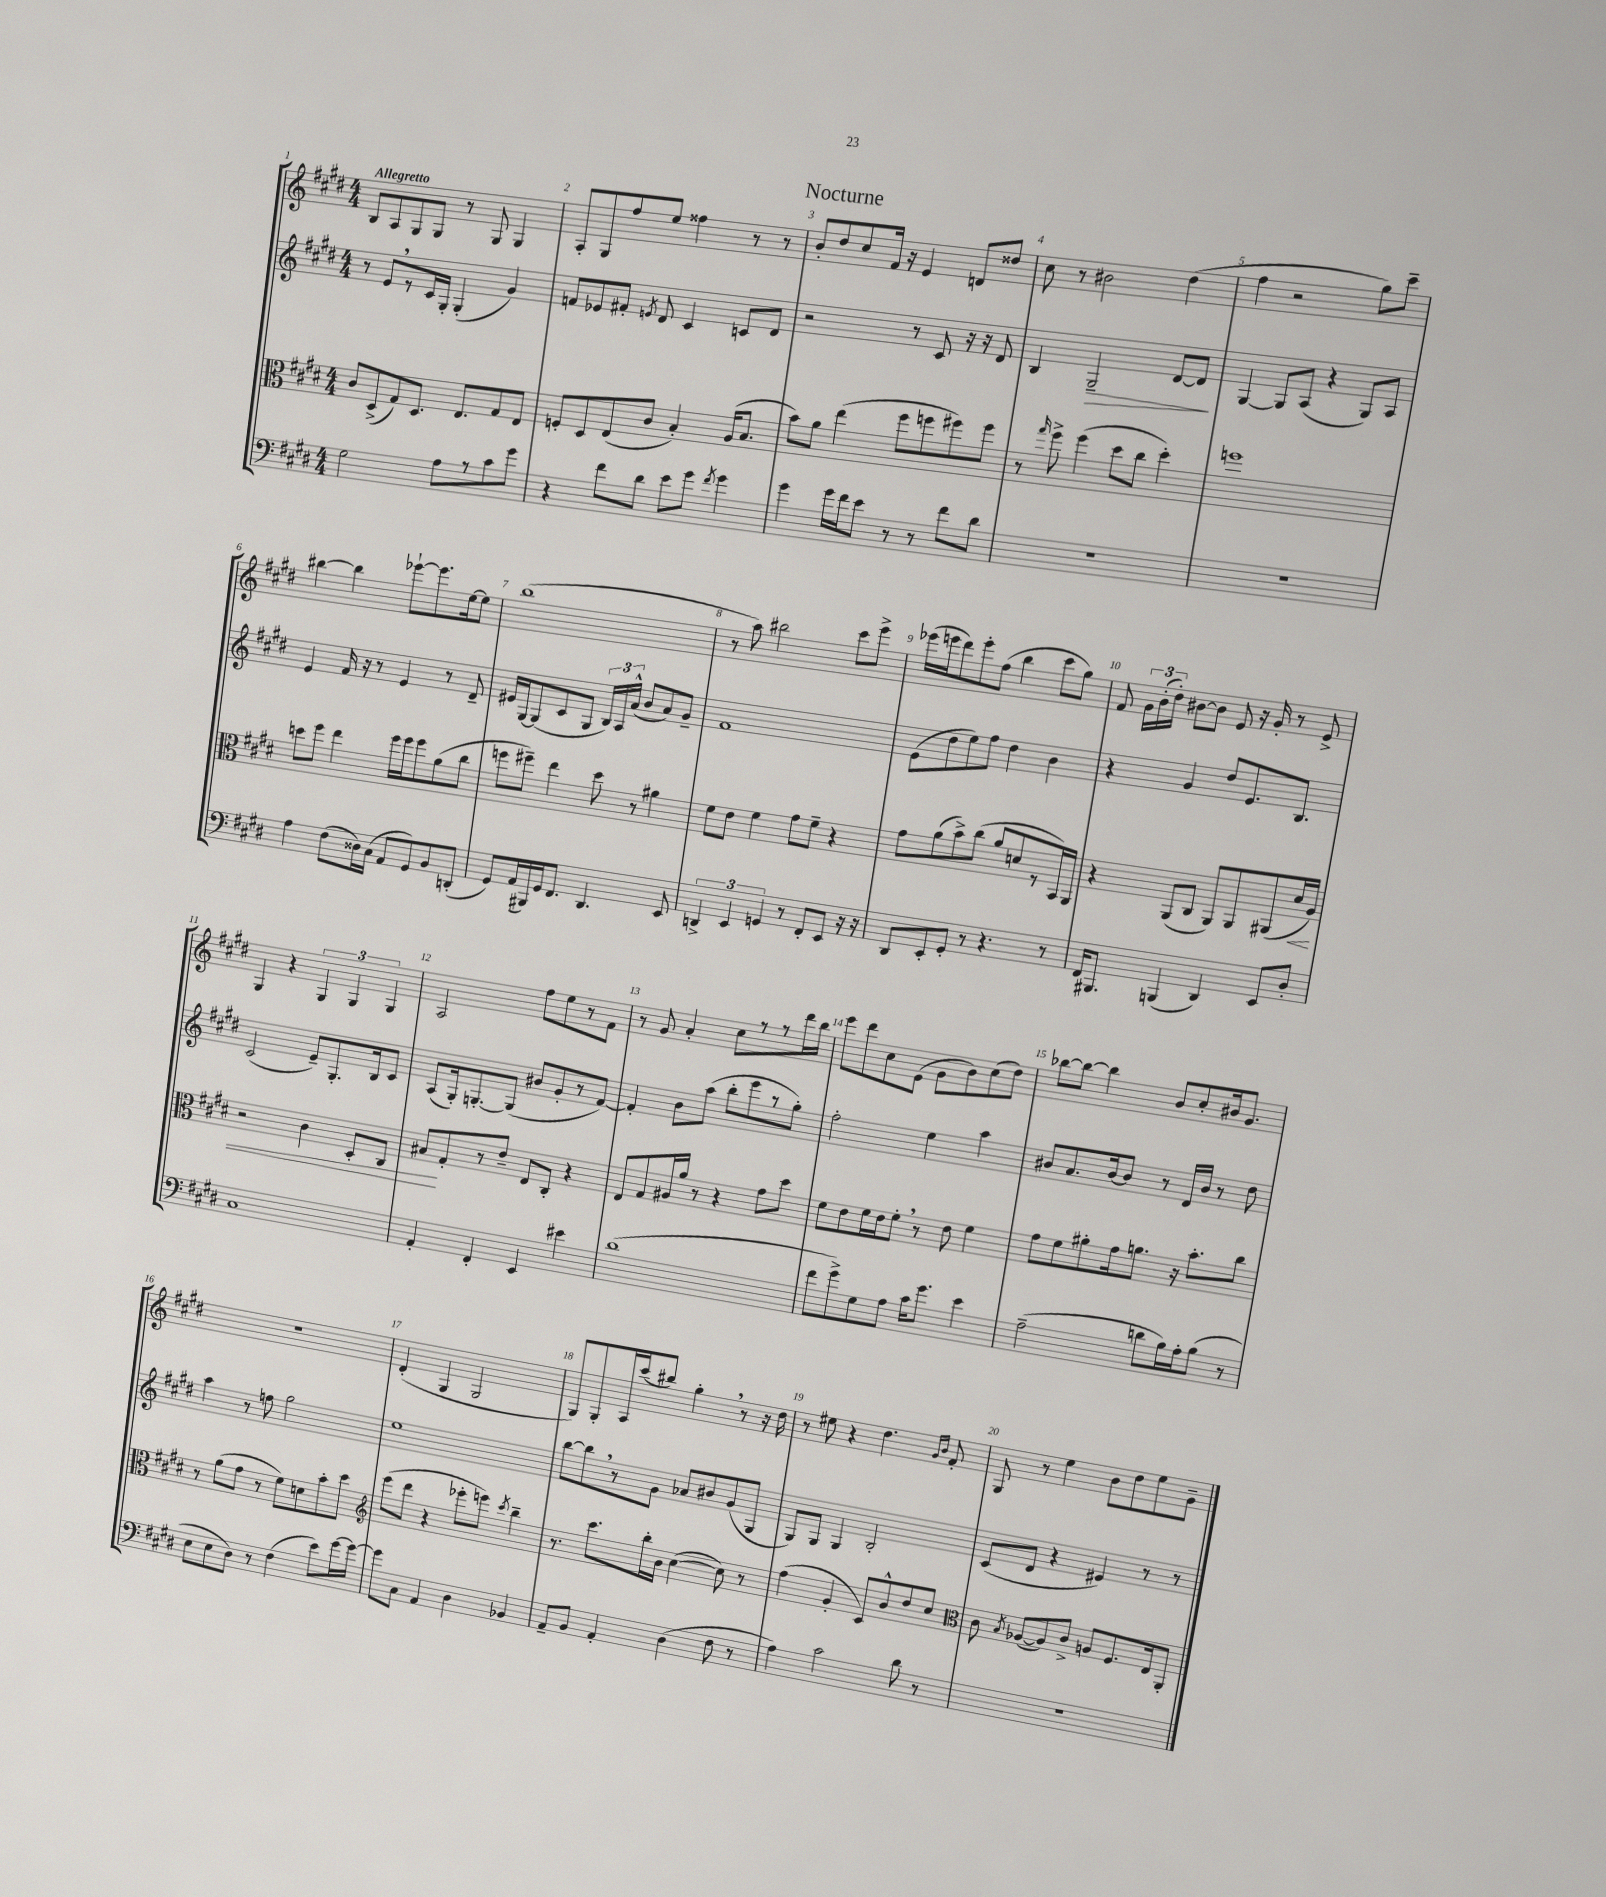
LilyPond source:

\header { title = "Nocturne" }
<<
\new StaffGroup <<
\new Staff = "s0" {
    \clef treble \key e \major \numericTimeSignature \time 4/4 \tempo "Allegretto"
    \autoBeamOff b8[ a8 gis8 gis8] r8 gis8 gis4 |
    a8[-. gis8 fis''8 e''8] fisis''4 r8 r8 |
    b'8[-. dis''8 cis''8 fis'16] r16 e'4 d'8[ disis''8] |
    cis''8 r8 bis'2 dis''4( |
    fis''4 r2 gis''8[) cis'''8]-- |
    bis''4~ bis''4 ees'''8[~-! ees'''8. e''16~ e''8] |
    b''1( |
    r8 a''8) bis''2 cis'''8[ e'''8]-> |
    ees'''16[( e'''16 dis'''8) e'''8-. fis''8]( b''4 cis'''8[ gis''8]) |
    fis'8 \tuplet 3/2 { gis'16[ b'16-.( dis''16]-.) } bis'8[~ bis'8] e'8 r16 gis'16-. r8 e'8-> |
    gis4 r4 \tuplet 3/2 { gis4 gis4 gis4 } |
    a2 fis''8[ e''8 r8 fis'8] |
    r8 gis'8 a'4-. cis''8[ r8 r8 dis'''16 b''16] |
    e'''8[ dis'''8 cis''8 e'8]( gis'8[ b'8) cis''8( dis''8]) |
    bes''8[~ bes''8]~ bes''4 b'8[ cis''8-. bis'16 gis'8.] |
    R1 |
    dis'4-.( gis4 gis2 |
    gis8[) gis8-. a16 cis'''16( bis''8]) gis''4-. \breathe r8 r16 dis''16 |
    r8 eis''8 r4 dis''4. \grace { gis'16[ b'16] } fis'8-. |
    gis8 r8 e''4 b'8[ dis''8 e''8 gis'8]-- \bar "|." |
}
\new Staff = "s1" {
    \clef treble \key e \major \numericTimeSignature \time 4/4
    \autoBeamOff r8 e'8[ \breathe r8 cis'16 gis16]-. gis4-.( gis'4) |
    f'8[ ees'8 fis'8]-. \acciaccatura { e'8 } dis'8 cis'4 c'8[ dis'8] |
    r2 r8 cis'8 r16 r16 dis'8 |
    b4 gis2--\> dis'8[~ dis'8]\! |
    gis4~ gis8[ a8]( r4 gis8[) a8] |
    e'4 fis'16 r16 r8 e'4 r8 dis'8-- |
    eis'16[ gis16~ gis8( cis'8 gis8] \tuplet 3/2 { b16[) a16 a'16]-^( } b'8[ a'8) gis'8]-- |
    fis'1 |
    e'8[( dis''8 e''8) fis''8] dis''4 b'4 |
    r4 gis'4 dis''8[ e'8. b8.] |
    cis'2( e'8[--) gis8.-. b16 cis'8] |
    a8[( gis16-.) g8.~-. g8]( bis'8[ gis'8-. r8 fis'8]~) |
    fis'4-. b'8[ a''8]( b''8[-. e'''8 r8 gis''8]-.) |
    fis''2-. e''4 a''4 |
    bis'8[ a'8. bis'16~ bis'8] r8 dis'16[ bis'16] r8 dis''8 |
    a''4 r8 f''8 gis''2 |
    e''1 |
    b''8[~ b''8 \breathe r8 gis'8] aes'8[ bis'8 gis'8( gis8] |
    gis8[) gis8] gis4 b2-. |
    cis'8[( dis'8] r4 eis'4) r8 r8 \bar "|." |
}
\new Staff = "s2" {
    \clef alto \key e \major \numericTimeSignature \time 4/4
    \autoBeamOff cis'8[ dis8->( gis8) dis8.] e8.[ gis8 e8] |
    f8[-. dis8 e8( cis'8] b4-.) a16[( b8.] |
    b'8[) a'8] e''4( fis''8[ f''8 fis''8) fis''8] |
    r8 \grace { gis''16 } fis''8-> fis''4( dis''8[ cis''8] dis''4-.) |
    f''1 |
    d''8[ fis''8] e''4 fis''16[ fis''16 fis''8 a'8( cis''8] |
    f''8[ fis''8]--) e''4 dis''8 r8 ais'4 |
    fis'8[ e'8] fis'4 gis'8[ fis'8]-- r4 |
    gis'8[ a'8( b'8->) cis''8]( a'8[ d'8 r8 b,16) a,16] |
    r4 a,8[( cis8] a,8[) a,8 ais,8( dis'16\< a16]) |
    r2 cis'4 dis8[-. cis8] |
    bis8[\! gis8-. r8 e'8]-- e8[ cis8]-. r4 |
    e8[ gis8 ais16 a'16] r8 r4 gis'8[ dis''8] |
    fis'8[ e'8 fis'16 e'16 fis'8]-. \breathe r8 e'8 fis'4 |
    gis'8[ fis'8 ais'8-. gis'16 a'8.] r16 b'8.[-. cis''8] |
    r8 a'8[( gis'8] r8 fis'8[) d'8 b'8-. dis''8] |
    \clef treble e'''8[( dis'''8] r4 ees'''8[-. e'''8]) \acciaccatura { cis'''8 } b''4-- |
    r8. cis'''8.[ b''16-. b'16] cis''4~( cis''8) r8 |
    fis''4( gis'4-. cis'8[) b'8-^ dis''8 cis''8] |
    \clef alto cis'8 \acciaccatura { b8 } aes8[~( aes8) cis'8]-> a8[ fis8. e16 a,8]-. \bar "|." |
}
\new Staff = "s3" {
    \clef bass \key e \major \numericTimeSignature \time 4/4
    \autoBeamOff gis2 a8[ r8 cis'8 gis'8] |
    r4 fis'8[ dis'8] e'8[ gis'8] \acciaccatura { fis'8 } gis'4 |
    gis'4 gis'16[ fis'16 e'8] r8 r8 fis'8[ dis'8] |
    R1 |
    R1 |
    a4 fis8[( disis16) cis16]( a,8[ gis,8) b,8 d,8]-.( |
    gis,8[) a,16( bis,,16) gis,16 fis,8.] dis,4. e,8 |
    \tuplet 3/2 { d,4-> e,4 g,4 } r8 fis,8[-. e,8] r16 r16 |
    dis,8[ e,8-. gis,8]-. r8 r4. r8 |
    fis,16[ bis,,8.] b,,4( dis,4) e,8[ dis8]-. |
    cis1 |
    a,4-. fis,4-. e,4 eis'4 |
    dis'1( |
    fis'8[ gis'8->) gis8 a8] cis'16[ gis'8.] e'4 |
    a2--( d'8[ b16) a16-. b8]( r8 |
    e8[ e8 dis8]) r8 fis4( e'8[) gis'16~ gis'16]~ |
    gis'8[ cis8] a,4 dis4 bes,4 |
    a,8[-- b,8] a,4-. dis4( fis8 r8 |
    a4) cis'2 dis'8 r8 |
    R1 \bar "|." |
}
>>
>>
\layout { \context { \Score \override BarNumber.break-visibility = ##(#f #t #t) barNumberVisibility = #all-bar-numbers-visible } }
